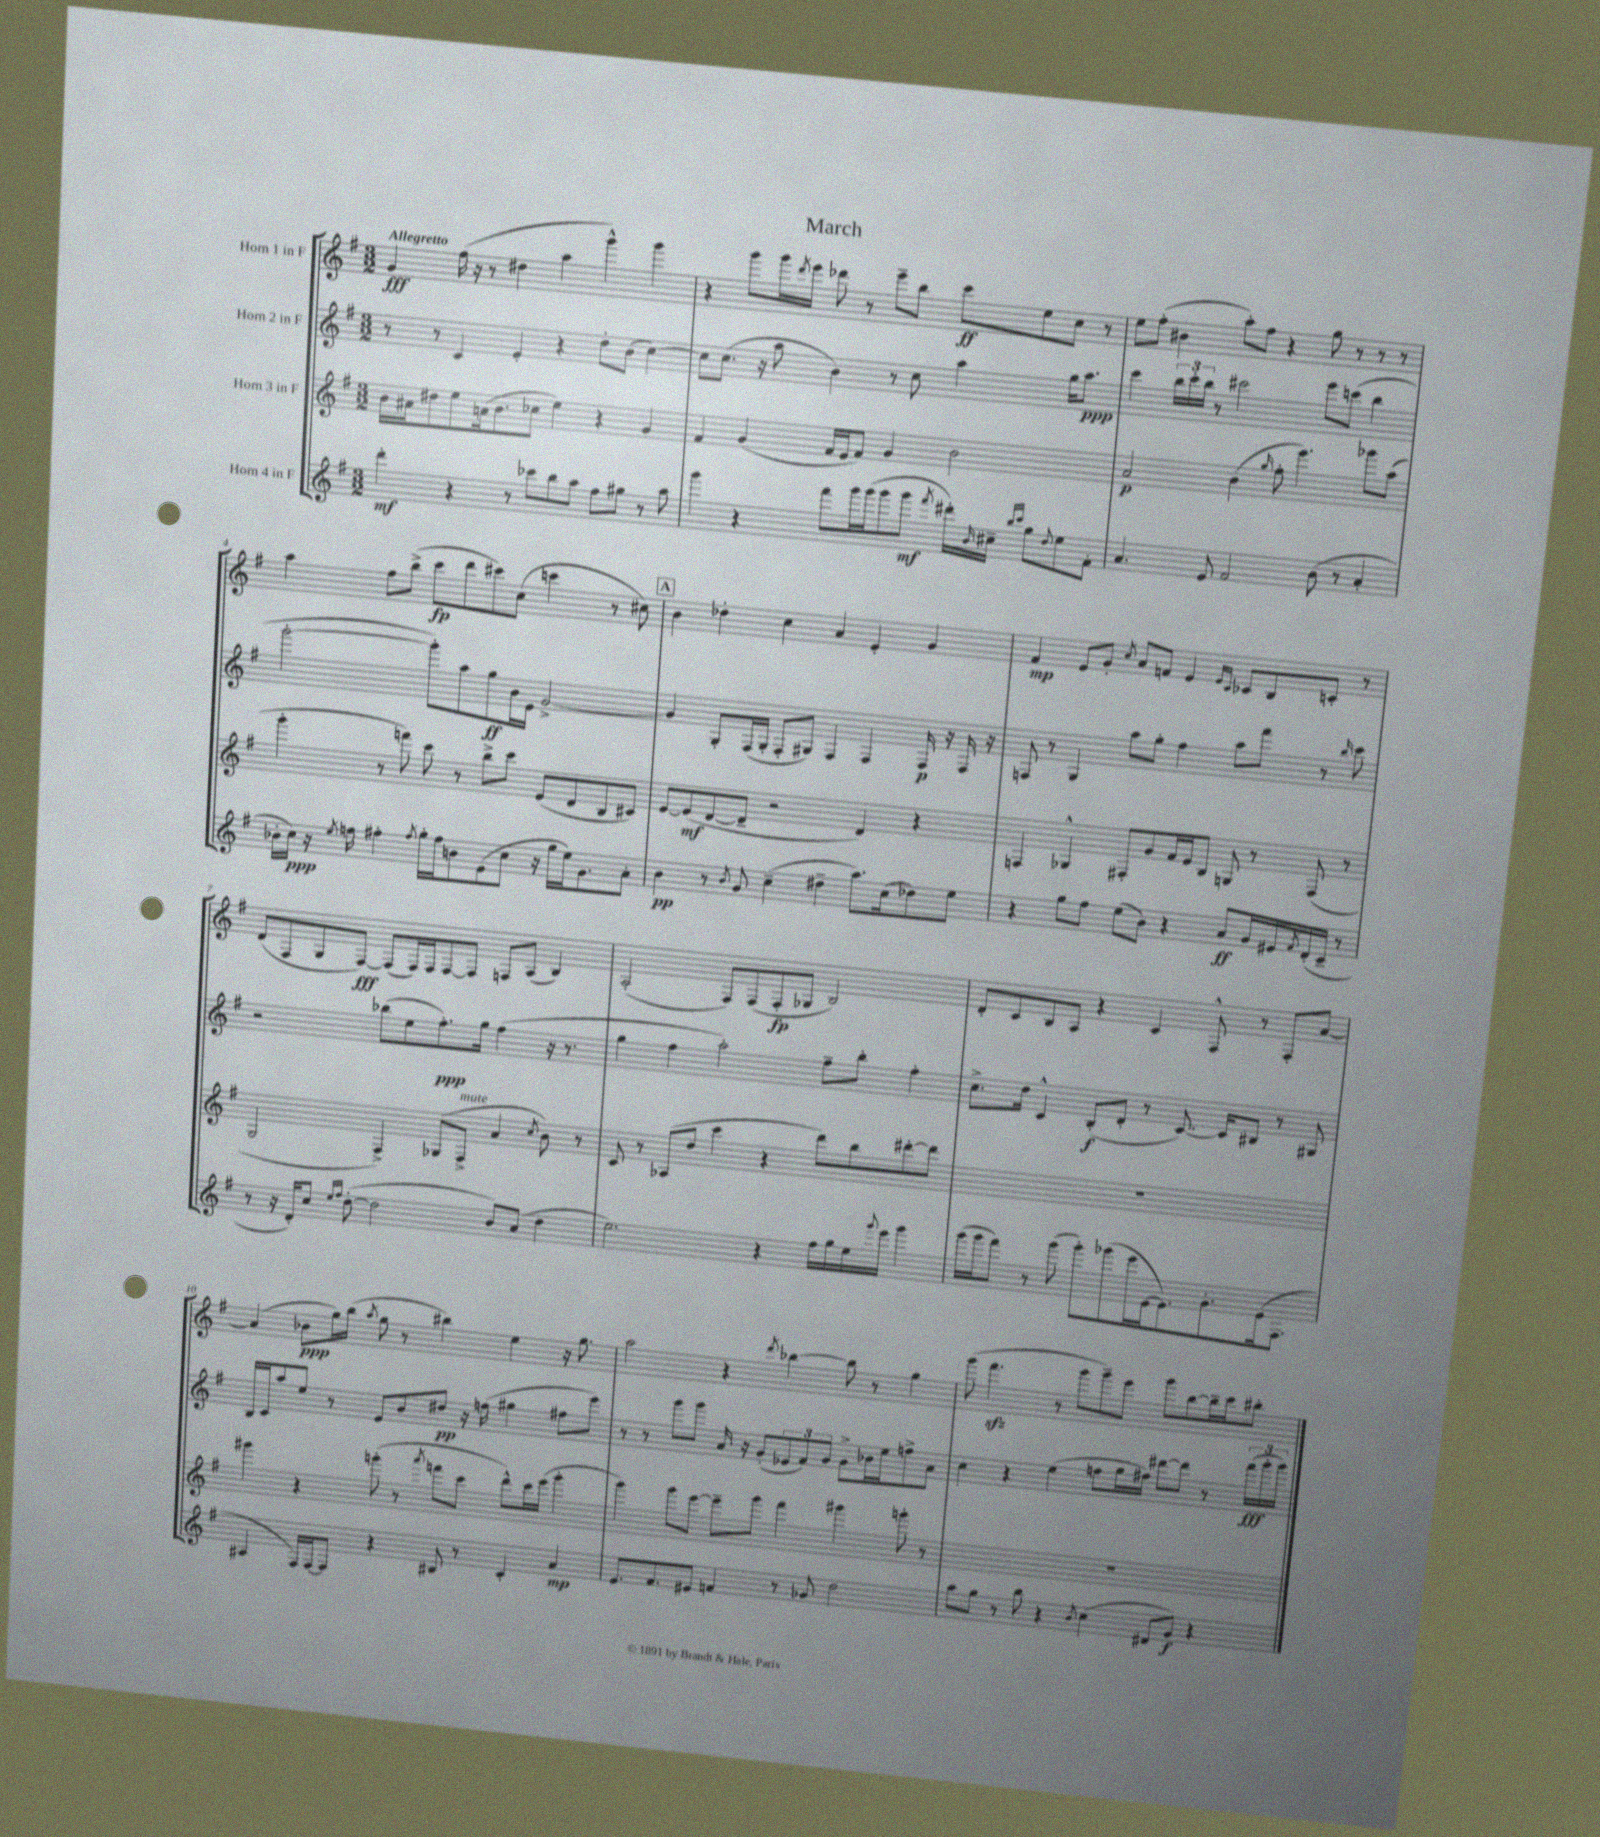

**kern	**kern	**kern	**kern
*staff4	*staff3	*staff2	*staff1
*clefG2	*clefG2	*clefG2	*clefG2
*k[f#]	*k[f#]	*k[f#]	*k[f#]
*M3/2	*M3/2	*M3/2	*M3/2
4ddd'	16b	8r	4g
.	16a#	.	.
.	8dd#	8r	.
4r	8ee	4c	(16ff#
.	.	.	16r
.	(16a	.	8r
.	8.b	.	.
8r	.	4e'	4dd#
8ccc-	8cc-	.	.
8bb	4ee)	4r	4aa
8aa	.	.	.
8ff#	4r	8dd'	4ggg^^)
8gg#	.	(8b	.
8r	4g	[4cc)	4ggg
8aa	.	.	.
=	=	=	=
4ggg	4f#	8cc]	4r
.	.	(8.cc	.
4r	(4g	.	8ggg
.	.	16r	.
.	.	8aa	16ggg
.	.	.	8qddd
.	.	.	16eee
8fff#	16f#	4b)	8ddd-
.	16e	.	.
16ggg	8f#)	.	8r
(16ggg	.	.	.
8ggg	4g	8r	8eee~
8ggg	.	8cc	8bb
8qfff#	.	.	.
16ddd#')	2b	4aa	8ccc
16qqb	.	.	.
16cc#~	.	.	.
16qqbb	.	.	.
16qqccc	.	.	.
8gg	.	.	8ee
8qqdd	.	.	.
8ee	.	16gg	8cc
.	.	8.aa	.
8f#'	.	.	8r
=	=	=	=
4.a	2a	4ccc	8ee
.	.	.	(8ff#'
.	.	24bb	4b#
.	.	24ccc'	.
.	.	24bb	.
8e	.	8r	.
2f#	(4b	2ccc#	8aa')
.	.	.	8ff#
.	16qqgg	.	.
.	8ff#'	.	4r
.	4.eee)	.	.
(8b	.	8eee	8gg
8r	.	(8ccc	8r
4a'	8ggg-	4bb	8r
.	(8aa	.	8r
=	=	=	=
16b-'	4ggg'	[2ggg'	4aa
16cc)	.	.	.
16r	.	.	.
8qee	.	.	.
16ff	.	.	.
4ff#'	8r	.	8ff#
.	8fff)	.	(8bb^
8qff#	.	.	.
16gg'	8ccc	8ggg'])	8ccc
16ff#	.	.	.
8b	8r	8aa	8ddd
(8e	8bb^	8gg	8ccc#)
8cc	8ccc	16b	(8cc
.	.	16e	.
16r	(8e	[2g^	4ccc
16gg	.	.	.
16ee)	8d	.	.
8.g	.	.	.
.	8B	.	8r
8a'	8c#)	.	8cc#)
=	=	=	=
4b	[8e	4g]	4b
.	(8e]	.	.
8r	[8d	8G'	4dd-'
8qb	.	.	.
8g	8d~]	(16F#	.
.	.	16G'	.
(4cc~	2r	8F#'	4cc
.	.	8G#)	.
4dd#~	.	4F#	4a
8.aa)	4d)	4F#	4e'
(16cc	.	.	.
8dd-)	4r	16F#	4g
.	.	16r	.
8ee	.	16F#	.
.	.	16r	.
=	=	=	=
4r	4F	8F	4f#
.	.	8r	.
8gg	4G-^^	4G	8e
8ff#	.	.	8g'
.	.	.	8qcc
(8ee	8F#'	8aa	8a
8b)	8g	8gg'	8f
4r	16f#	4ff#	4e
.	16e	.	.
.	8B	.	.
.	.	.	16qqe
.	.	.	16qqc
8a	8G	8aa	8c-
16g	8r	8fff#	8B
16e#	.	.	.
8qf#	.	.	.
(16d'	(8F#	8r	8c'
16c~	.	.	.
.	.	16qqbb	.
8r	8r	8ccc	8r
=	=	=	=
8r	2G	2r	(8d
16r	.	.	8F#
16d')	.	.	.
8cc	.	.	8G
16qqee	.	.	.
16qqff#	.	.	.
([8dd'	.	.	[8F#)
2dd]	4F#^)	(8bb-	(8F#]
.	.	8ee	16F#)
.	.	.	16F#
.	(8G-	8.ff#')	[8F#
.	8F#^	.	8F#]
.	.	16gg	.
8b)	4a	(4ff#	8F
(8a	.	.	(8A
.	8qcc	.	.
4dd	8b)	16r	4B)
.	.	8.r	.
.	8r	.	.
=	=	=	=
2.ee)	8c	4gg	(2A'
.	8r	.	.
.	(8A-	4ff#	.
.	8dd	.	.
.	4ccc	2aa')	8F#)
.	.	.	(8F#
4r	4r	.	8F#'
.	.	.	8G-
16ff#	8ddd)	8ff#~	2B)
16gg	.	.	.
16ee	8bb	8bb'	.
8qqggg	.	.	.
16eee	.	.	.
4ggg	[8ddd#'	4ff#'	.
.	8ddd#]	.	.
=	=	=	=
(16ggg	1.r	8.cc^	8d'
16ggg	.	.	.
8fff#)	.	.	8c
.	.	16dd	.
8r	.	4c^^	8B
(8ggg	.	.	8A
8ggg')	.	(8B'	4r
(8ggg-	.	8d'	.
16eee	.	8r	4c
[16e	.	.	.
8.e])	.	[8.c)	.
.	.	.	8F#^^
8.g'	.	16c]	.
.	.	8B#	8r
(16e	.	8r	8F#'
8.F#	.	.	.
.	.	8G#	[8a
=	=	=	=
4A#	4ggg#	16B	(4a]
.	.	16c	.
.	.	8aa	.
16F#)	4r	8ee	8b-
[16F#	.	.	.
8F#]	.	8r	16gg)
.	.	.	(16bb
.	.	.	8qaa
4r	(8ggg'	8e	8gg
.	8r	8b	8r
.	8qaaa	.	.
8B#	8fff	8dd#	4bb#)
8r	8ccc	16r	.
.	.	(16ff	.
4c'	8ddd^^)	4gg#	4ee
.	16ccc	.	.
.	(16eee	.	.
4a	4ggg'	8ff#	16r
.	.	.	8.gg
.	.	8eee)	.
=	=	=	=
8.e	4ggg)	8r	2aa
.	.	8r	.
8.f#	.	.	.
.	8ggg	8ggg	.
8e#	[8eee	8ggg	.
4f	8eee~]	16a	4r
.	.	16r	.
.	8ggg	(8g'	.
.	.	.	8qddd
8r	4fff#	12e-	[4bb-
.	.	12f#)	.
8g-	.	.	.
.	.	12g	.
2dd	4ggg#	8g^	8bb-]
.	.	16b-	8r
.	.	16ee	.
.	8ggg'	8ff^	4gg
.	8r	8a	.
=	=	=	=
8aa	1.r	4cc	(8ggg
8gg	.	.	4.fff#
8r	.	4r	.
8bb	.	.	.
4r	.	(4ee	8r
.	.	.	8ggg
8qb	.	.	.
(4cc	.	8ff	8ggg~)
.	.	16gg	8eee
.	.	16ff#)	.
8d#	.	[8ddd#	8ggg
8g)	.	8ddd#]	[8bb
4r	.	8r	16bb~]
.	.	.	16ccc
.	.	(24fff#	8bb#'
.	.	24ggg'	.
.	.	24ggg)	.
==	==	==	==
*-	*-	*-	*-
